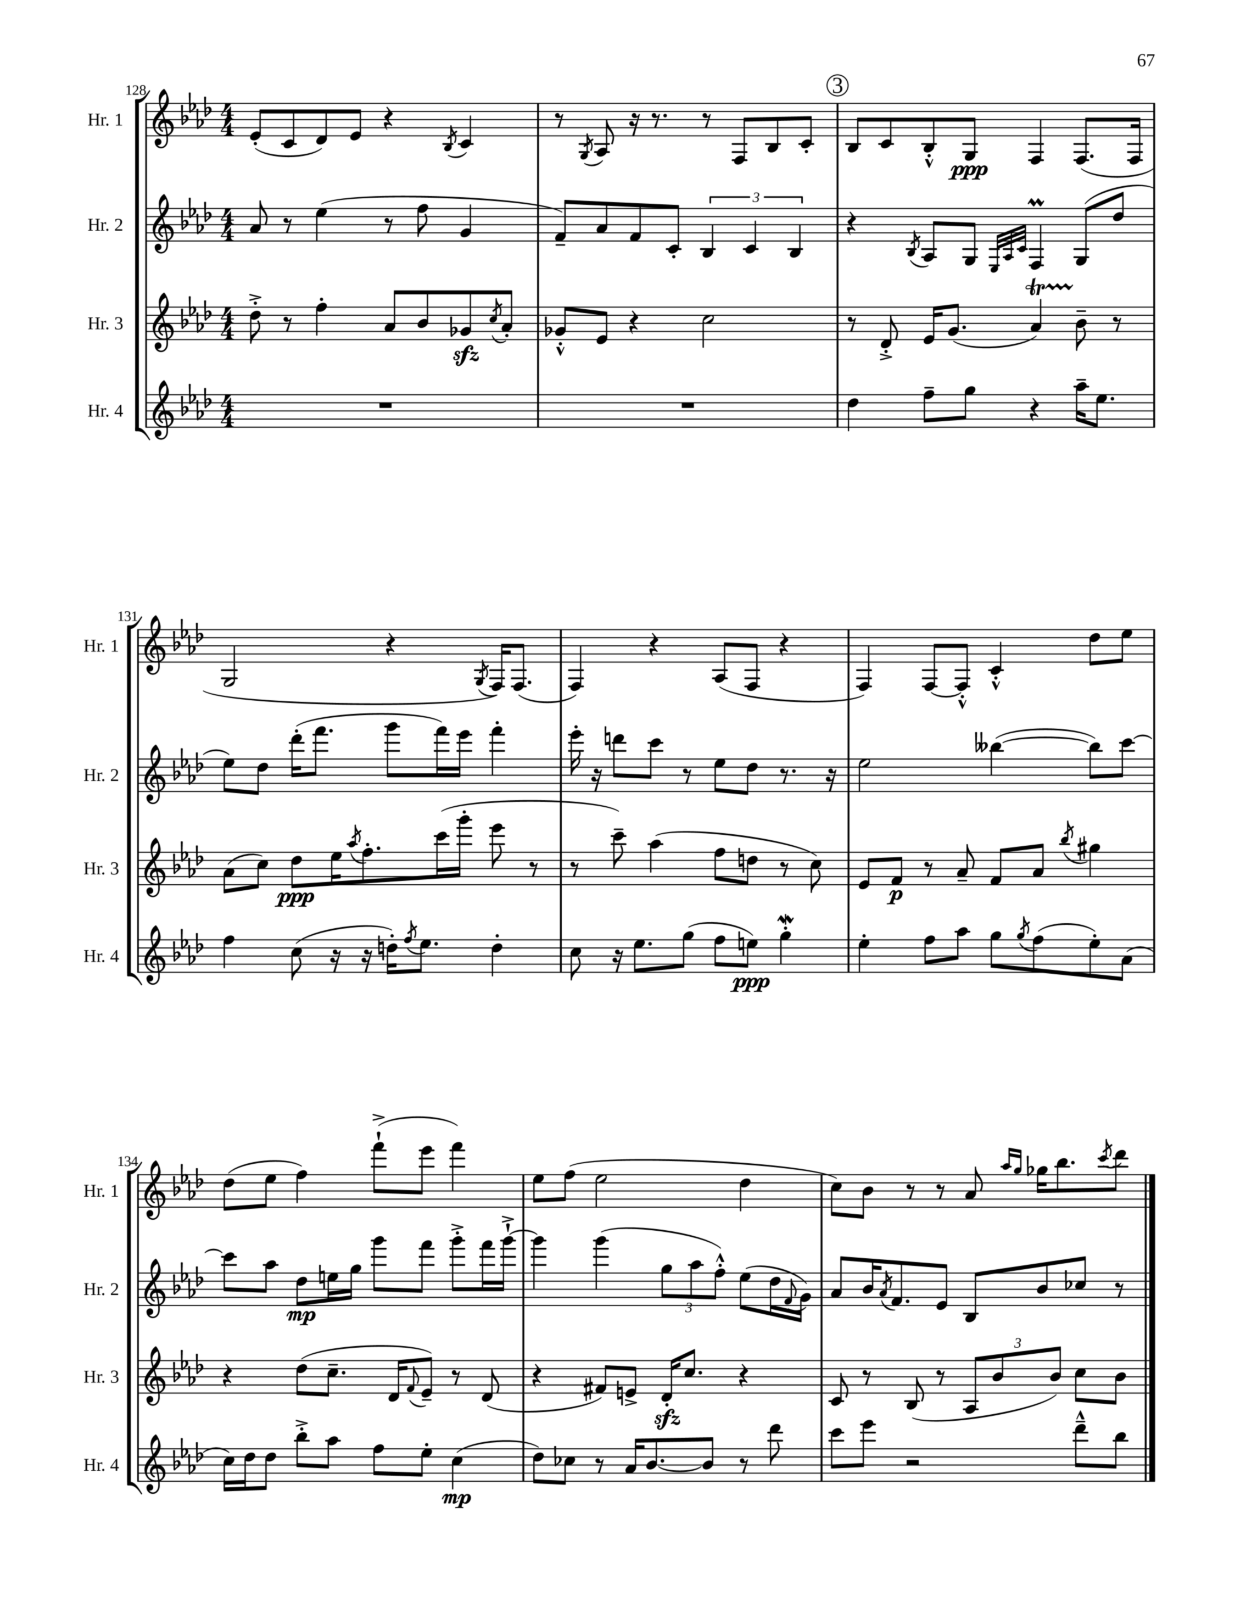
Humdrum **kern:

**kern	**dynam	**kern	**dynam	**kern	**dynam	**kern	**dynam
*part4	*part4	*part3	*part3	*part2	*part2	*part1	*part1
*staff4	*staff4	*staff3	*staff3	*staff2	*staff2	*staff1	*staff1
*I"Hr. 4	*	*I"Hr. 3	*	*I"Hr. 2	*	*I"Hr. 1	*
*I'Hr. 4	*	*I'Hr. 3	*	*I'Hr. 2	*	*I'Hr. 1	*
*clefG2	*	*clefG2	*	*clefG2	*	*clefG2	*
*k[b-e-a-d-]	*	*k[b-e-a-d-]	*	*k[b-e-a-d-]	*	*k[b-e-a-d-]	*
*M4/4	*	*M4/4	*	*M4/4	*	*M4/4	*
=128	=128	=128	=128	=128	=128	=128	=128
1r	.	8dd-'^\	.	8a-/	.	(8e-'/L	.
.	.	8r	.	8r	.	8c/	.
.	.	4ff'\	.	(4ee-\	.	8d-/)	.
.	.	.	.	.	.	8e-/J	.
.	.	8a-/L	.	8r	.	4r	.
.	.	8b-/	.	8ff\	.	.	.
.	.	.	.	.	.	8qB-/	.
.	.	8g-Xzz/	.	4g/	.	4c/	.
.	.	8qcc/	.	.	.	.	.
.	.	8a-'/J	.	.	.	.	.
=129	=129	=129	=129	=129	=129	=129	=129
1r	.	8g-X'^^/L	.	8f~/L)	.	8r	.
.	.	.	.	.	.	8qG/	.
.	.	8e-/J	.	8a-/	.	8A-/	.
.	.	4r	.	8f/	.	16r	.
.	.	.	.	.	.	8.r	.
.	.	.	.	8c'/J	.	.	.
.	.	2cc\	.	6B-/	.	8r	.
.	.	.	.	.	.	8F/L	.
.	.	.	.	6c/	.	.	.
.	.	.	.	.	.	8B-/	.
.	.	.	.	6B-/	.	.	.
.	.	.	.	.	.	8c'/J	.
!!LO:REH:place=s1:t=3
=130	=130	=130	=130	=130	=130	=130	=130
4dd-\	.	8r	.	4r	.	8B-/L	.
.	.	8d-'^/	.	.	.	8c/	.
.	.	.	.	8qB-/	.	.	.
8ff~\L	.	16e-/KL	.	8A-/L	.	8B-'^^/	.
.	.	(8.g/J	.	.	.	.	.
8gg\J	.	.	.	8G/J	.	8G/J	ppp
.	.	.	.	32qqE-/LLL	.	.	.
.	.	.	.	32qqA-/	.	.	.
.	.	.	.	32qqc/JJJ	.	.	.
4r	.	4a-T/)	.	4FM/	.	4F/	.
16aa-~\KL	.	8b-~\	.	(8G/L	.	(8.F/L	.
8.ee-\J	.	.	.	.	.	.	.
.	.	8r	.	8dd-/J	.	.	.
.	.	.	.	.	.	16F/Jk	.
!!LO:LB:g=z
=131	=131	=131	=131	=131	=131	=131	=131
4ff\	.	(8a-\L	.	8ee-\L)	.	2G/	.
.	.	8cc\J)	.	8dd-\J	.	.	.
(8cc\	.	8dd-\L	ppp	(16ddd-'\KL	.	.	.
.	.	.	.	8.fff\J	.	.	.
16r	.	16ee-\K	.	.	.	.	.
.	.	8qaa-/	.	.	.	.	.
16r	.	8.ff'\	.	.	.	.	.
16ddn'\KL)	.	.	.	8ggg\L	.	4r	.
8qff/	.	.	.	.	.	.	.
8.ee-\J	.	.	.	.	.	.	.
.	.	(16ccc\L	.	16fff\L)	.	.	.
.	.	16ggg'\JJ	.	16eee-\JJ	.	.	.
.	.	.	.	.	.	8qG/	.
4dd'\	.	8eee-\	.	4fff'\	.	16F/KL)	.
.	.	.	.	.	.	(8.F/J	.
.	.	8r	.	.	.	.	.
=132	=132	=132	=132	=132	=132	=132	=132
8cc\	.	8r	.	16eee-'\	.	4F/)	.
.	.	.	.	16r	.	.	.
16r	.	8ccc~\)	.	8dddn\L	.	.	.
8.ee-\L	.	.	.	.	.	.	.
.	.	(4aa-\	.	8ccc\J	.	4r	.
(8gg\J	.	.	.	8r	.	.	.
8ff\L	.	8ff\L	.	8ee-\L	.	(8A-/L	.
8een\J)	ppp	8ddn\J	.	8dd-\J	.	8F/J	.
4ggW'\	.	8r	.	8.r	.	4r	.
.	.	8cc\)	.	.	.	.	.
.	.	.	.	16r	.	.	.
=133	=133	=133	=133	=133	=133	=133	=133
4ee-'\	.	8e-/L	.	2ee-\	.	4F/)	.
.	.	8f/J	p	.	.	.	.
8ff\L	.	8r	.	.	.	[8F/L	.
8aa-\J	.	8a-~/	.	.	.	8F'^^/J]	.
8gg\L	.	8f/L	.	([4bb--X\	.	4c'^^/	.
8qgg/	.	.	.	.	.	.	.
(8ff\	.	8a-/J	.	.	.	.	.
.	.	8qbb-/	.	.	.	.	.
8ee-'\)	.	4gg#X\	.	8bb--\L])	.	8dd-\L	.
(8a-\J	.	.	.	[8ccc\J	.	8ee-\J	.
!!LO:LB:g=z
=134	=134	=134	=134	=134	=134	=134	=134
16cc\LL)	.	4r	.	8ccc\L]	.	(8dd-\L	.
16dd-\J	.	.	.	.	.	.	.
8dd-\J	.	.	.	8aa-\J	.	8ee-\J	.
8bb-'^\L	.	(8dd-\L	.	8dd-\L	mp	4ff\)	.
8aa-\J	.	8.cc~\J	.	16een\L	.	.	.
.	.	.	.	16gg\JJ	.	.	.
8ff\L	.	.	.	8ggg\L	.	(8fff`^\L	.
.	.	16d-/KL	.	.	.	.	.
.	.	8qqf/	.	.	.	.	.
8ee-'\J	.	8e-~/J)	.	8fff\J	.	8eee-\J	.
(4cc\	mp	8r	.	8ggg'^\L	.	4fff\)	.
.	.	(8d-/	.	16fff\L	.	.	.
.	.	.	.	[16ggg`^\JJ	.	.	.
=135	=135	=135	=135	=135	=135	=135	=135
8dd-\L)	.	4r	.	4ggg\]	.	8ee-\L	.
8cc-X\J	.	.	.	.	.	(8ff\J	.
8r	.	8f#X/L)	.	(4ggg\	.	2ee-\	.
16a-/KL	.	8en^/J	.	.	.	.	.
[8.b-/	.	.	.	.	.	.	.
.	.	16d-zz'/KL	.	12gg\L	.	.	.
.	.	8.cc/J	.	.	.	.	.
.	.	.	.	12aa-\	.	.	.
8b-/J]	.	.	.	.	.	.	.
.	.	.	.	12ff'^^\J)	.	.	.
8r	.	4r	.	(8ee-\L	.	4dd-\	.
8ddd-\	.	.	.	16dd-\L	.	.	.
.	.	.	.	8qqf/	.	.	.
.	.	.	.	16g\JJ)	.	.	.
=136	=136	=136	=136	=136	=136	=136	=136
8ccc\L	.	8c/	.	8a-/L	.	8cc\L)	.
8eee-\J	.	8r	.	16b-/K	.	8b-\J	.
.	.	.	.	8qa-/	.	.	.
.	.	.	.	8.f/	.	.	.
2r	.	(8B-/	.	.	.	8r	.
.	.	8r	.	8e-/J	.	8r	.
.	.	12A-/L	.	8B-/L	.	8a-/	.
.	.	12b-/	.	.	.	.	.
.	.	.	.	.	.	16qqaa-/LL	.
.	.	.	.	.	.	16qqgg/JJ	.
.	.	.	.	8b-/	.	16gg-X\KL	.
.	.	12b-/J)	.	.	.	.	.
.	.	.	.	.	.	8.bb-\	.
8ddd-~^^\L	.	8cc\L	.	8cc-X/J	.	.	.
.	.	.	.	.	.	8qccc/	.
8bb-\J	.	8b-\J	.	8r	.	8ddd-\J	.
==	==	==	==	==	==	==	==
*-	*-	*-	*-	*-	*-	*-	*-
